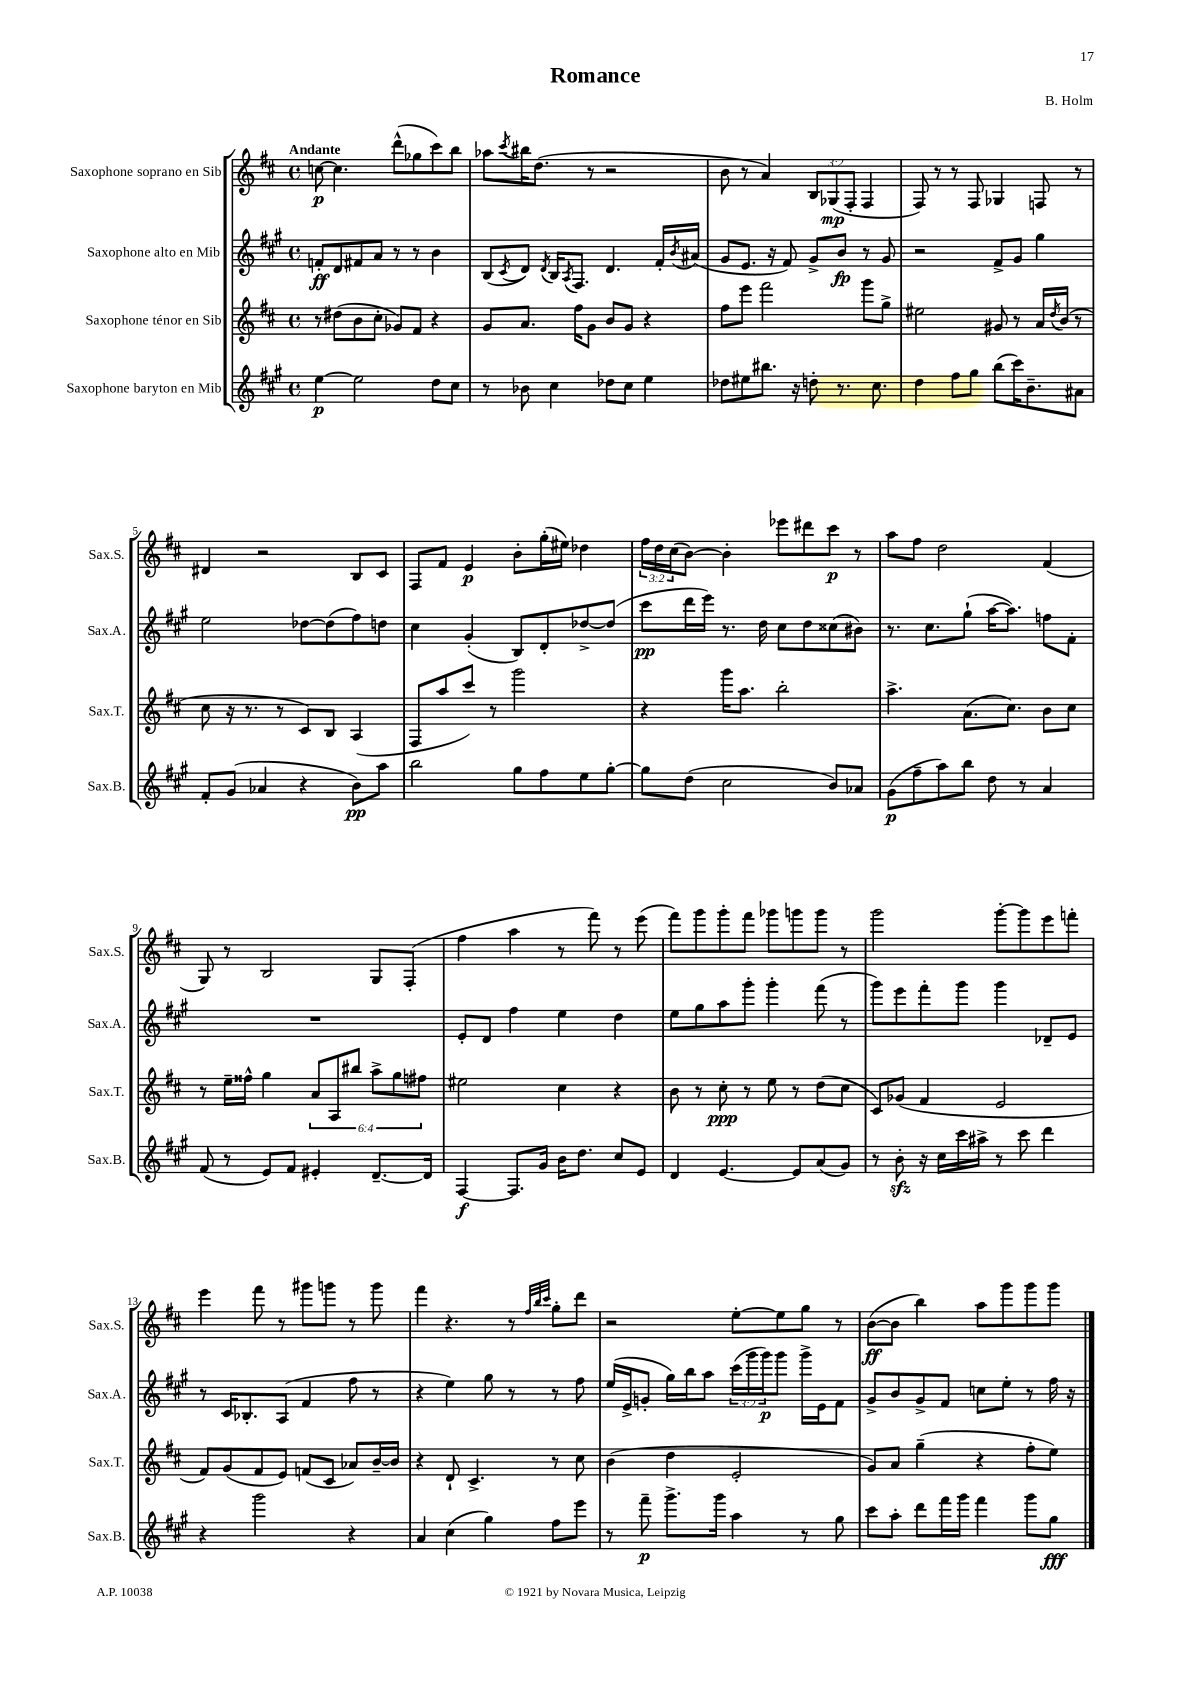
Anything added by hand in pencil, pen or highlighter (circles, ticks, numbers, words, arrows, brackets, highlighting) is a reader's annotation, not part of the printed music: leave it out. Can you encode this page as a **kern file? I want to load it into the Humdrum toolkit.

**kern	**kern	**kern	**kern
*staff4	*staff3	*staff2	*staff1
*clefG2	*clefG2	*clefG2	*clefG2
*k[f#c#g#]	*k[f#c#]	*k[f#c#g#]	*k[f#c#]
*M4/4	*M4/4	*M4/4	*M4/4
*met(c)	*met(c)	*met(c)	*met(c)
[4ee	8r	8f'	[8cc
.	(8dd#	8d	4.cc]
2ee]	8b	8f#	.
.	8cc#'	8a	.
.	8g-)	8r	(8ddd^^
.	8f#	8r	8gg-
8dd	4r	4b	8ccc#)
8cc#	.	.	8bb
=	=	=	=
8r	8g	(8B	8aa-
.	.	8qc#	8qccc#
8b-	8.a	8d)	16bb#
.	.	.	(8.dd
.	.	8qd	.
4cc#	.	16B	.
.	.	8qA	.
.	16ff#	8.F#	.
.	8g	.	8r
8dd-	8b	4.d	2r
8cc#	8g	.	.
4ee	4r	.	.
.	.	16f#'	.
.	.	8qb	.
.	.	(16a#	.
=	=	=	=
8dd-	8ff#	8g#	8b
8ee#	8eee	8.e	8r
8.bb#	2fff#	.	4a)
.	.	16r	.
.	.	8f#)	.
16r	.	.	.
8dd'	.	8g#^	12B
.	.	.	(12G-
8.r	.	8b	.
.	.	.	12F#'
.	8ggg	8r	4F#
8.cc#	.	.	.
.	8gg^	8g#	.
=	=	=	=
4dd	2ee#	2r	8F#)
.	.	.	8r
8ff#	.	.	8r
8gg#	.	.	8F#
(8bb	8g#	8f#^	4G-
16ccc#)	8r	8g#	.
8.b~	.	.	.
.	16a	4gg#	8F
.	8qdd	.	.
.	(16b	.	.
8a#	8r	.	8r
=	=	=	=
8f#'	8cc#	2ee	4d#
(8g#	16r	.	.
.	8.r	.	.
4a-	.	.	2r
.	8r	.	.
4r	8c#)	[8dd-	.
.	8B	(8dd-]	.
8b)	(4A	8ff#)	8B
8aa	.	8dd	8c#
=	=	=	=
2bb	8F#	4cc#	8F#
.	8aa	.	8f#
.	8ccc#)	(4g#'	4e
.	8r	.	.
8gg#	2ggg	8B)	8b'
8ff#	.	8d'	(16gg'
.	.	.	16ee#)
8ee	.	[8dd-^	4dd-
[8gg#'	.	(8dd-]	.
=	=	=	=
8gg#]	4r	8ccc#	24ff#
.	.	.	24dd
.	.	.	(24cc#
(8dd	.	16ddd	[8b)
.	.	16eee)	.
2cc#	16ggg	8.r	4b']
.	8.aa	.	.
.	.	16dd	.
.	2bb'	8cc#	8eee-
.	.	8dd	8ddd#
8b)	.	(8cc##	8ccc#
8a-	.	8b#)	8r
=	=	=	=
(8g#	4.aa^	8.r	8aa
8ff#~	.	.	8ff#
.	.	8.cc#	.
8aa)	.	.	2dd
8bb	(8.a	(8gg#`	.
8dd	.	[16aa	.
.	8.cc#)	8.aa])	.
8r	.	.	.
4a	8b	8ff	(4f#
.	8cc#	8f#'	.
=	=	=	=
(8f#	8r	1r	8G)
8r	16ee~	.	8r
.	16ff##^^	.	.
8e)	4gg	.	2B
8f#	.	.	.
4e#'	12a	.	.
.	12A	.	.
.	12bb#	.	.
[8.d~	12aa^	.	8G
.	12gg	.	.
.	.	.	(8F#'
.	12ff#	.	.
16d]	.	.	.
=	=	=	=
[4F#	2ee#	8e'	4ff#
.	.	8d	.
8.F#]	.	4ff#	4aa
16g#	.	.	.
16b	4cc#	4ee	8r
8.dd	.	.	.
.	.	.	8fff#)
8cc#	4r	4dd	8r
8e	.	.	(8eee
=	=	=	=
4d	8b	8ee	8fff#)
.	8r	8gg#	8ggg
[4.e	8cc#'	8aa	8ggg'
.	8r	8ggg#'	8fff#
.	8ee	4ggg#'	8ggg-
8e]	8r	.	8ggg
(8a	(8dd	(8fff#	8ggg
8g#)	8cc#	8r	8r
=	=	=	=
8r	8c#)	8ggg#)	2ggg
8b'	(8g-	8eee	.
16r	4f#	8fff#'	.
16cc#	.	.	.
16ccc#	.	8ggg#	.
16aa#^	.	.	.
8r	2e	4ggg#	[8ggg'
8ccc#	.	.	8ggg]
4ddd	.	8d-~	8eee
.	.	8e	8fff'
=	=	=	=
4r	8f#)	8r	4eee
.	(8g	16c#	.
.	.	8.B-'	.
2ggg#	8f#	.	8fff#
.	8e)	(8A	8r
.	(8f	4f#	8ggg#
.	8c#	.	8ggg
4r	8a-)	8ff#	8r
.	[16b~	8r	8ggg
.	16b]	.	.
=	=	=	=
4a	4r	4r	4fff#
(4cc#	8d`	4ee)	4.r
.	4.c#^	.	.
4gg#)	.	8gg#	.
.	.	8r	8r
.	.	.	32qqff#
.	.	.	32qqbb
.	.	.	32qqccc#
8ff#	8r	8r	8gg'
8eee	8cc#	8ff#	8ddd
=	=	=	=
8r	(4b	(16ee	2r
.	.	16e^	.
8fff#~	.	8g'	.
8.ggg#^	4dd	16gg#)	.
.	.	16bb	.
.	.	8aa	.
16ggg#	.	.	.
4aa	2e'	(24ccc#	[8ee'
.	.	24ggg#	.
.	.	24ggg#)	.
.	.	8ggg#	8ee]
8r	.	16ggg#^	8gg
.	.	16e	.
8gg#	.	8f#	8r
=	=	=	=
8ccc#	8g)	8g#^	([8b
8aa'	8a	8b	8b]
8ddd	(4gg~	8g#^	4bb)
16fff#	.	8f#	.
16ggg#	.	.	.
4fff#	4r	8cc	8aa
.	.	8ee'	8ggg
8ggg#	8ff#'	8r	8ggg
8gg#	8ee)	16ff#	8ggg
.	.	16r	.
==	==	==	==
*-	*-	*-	*-
